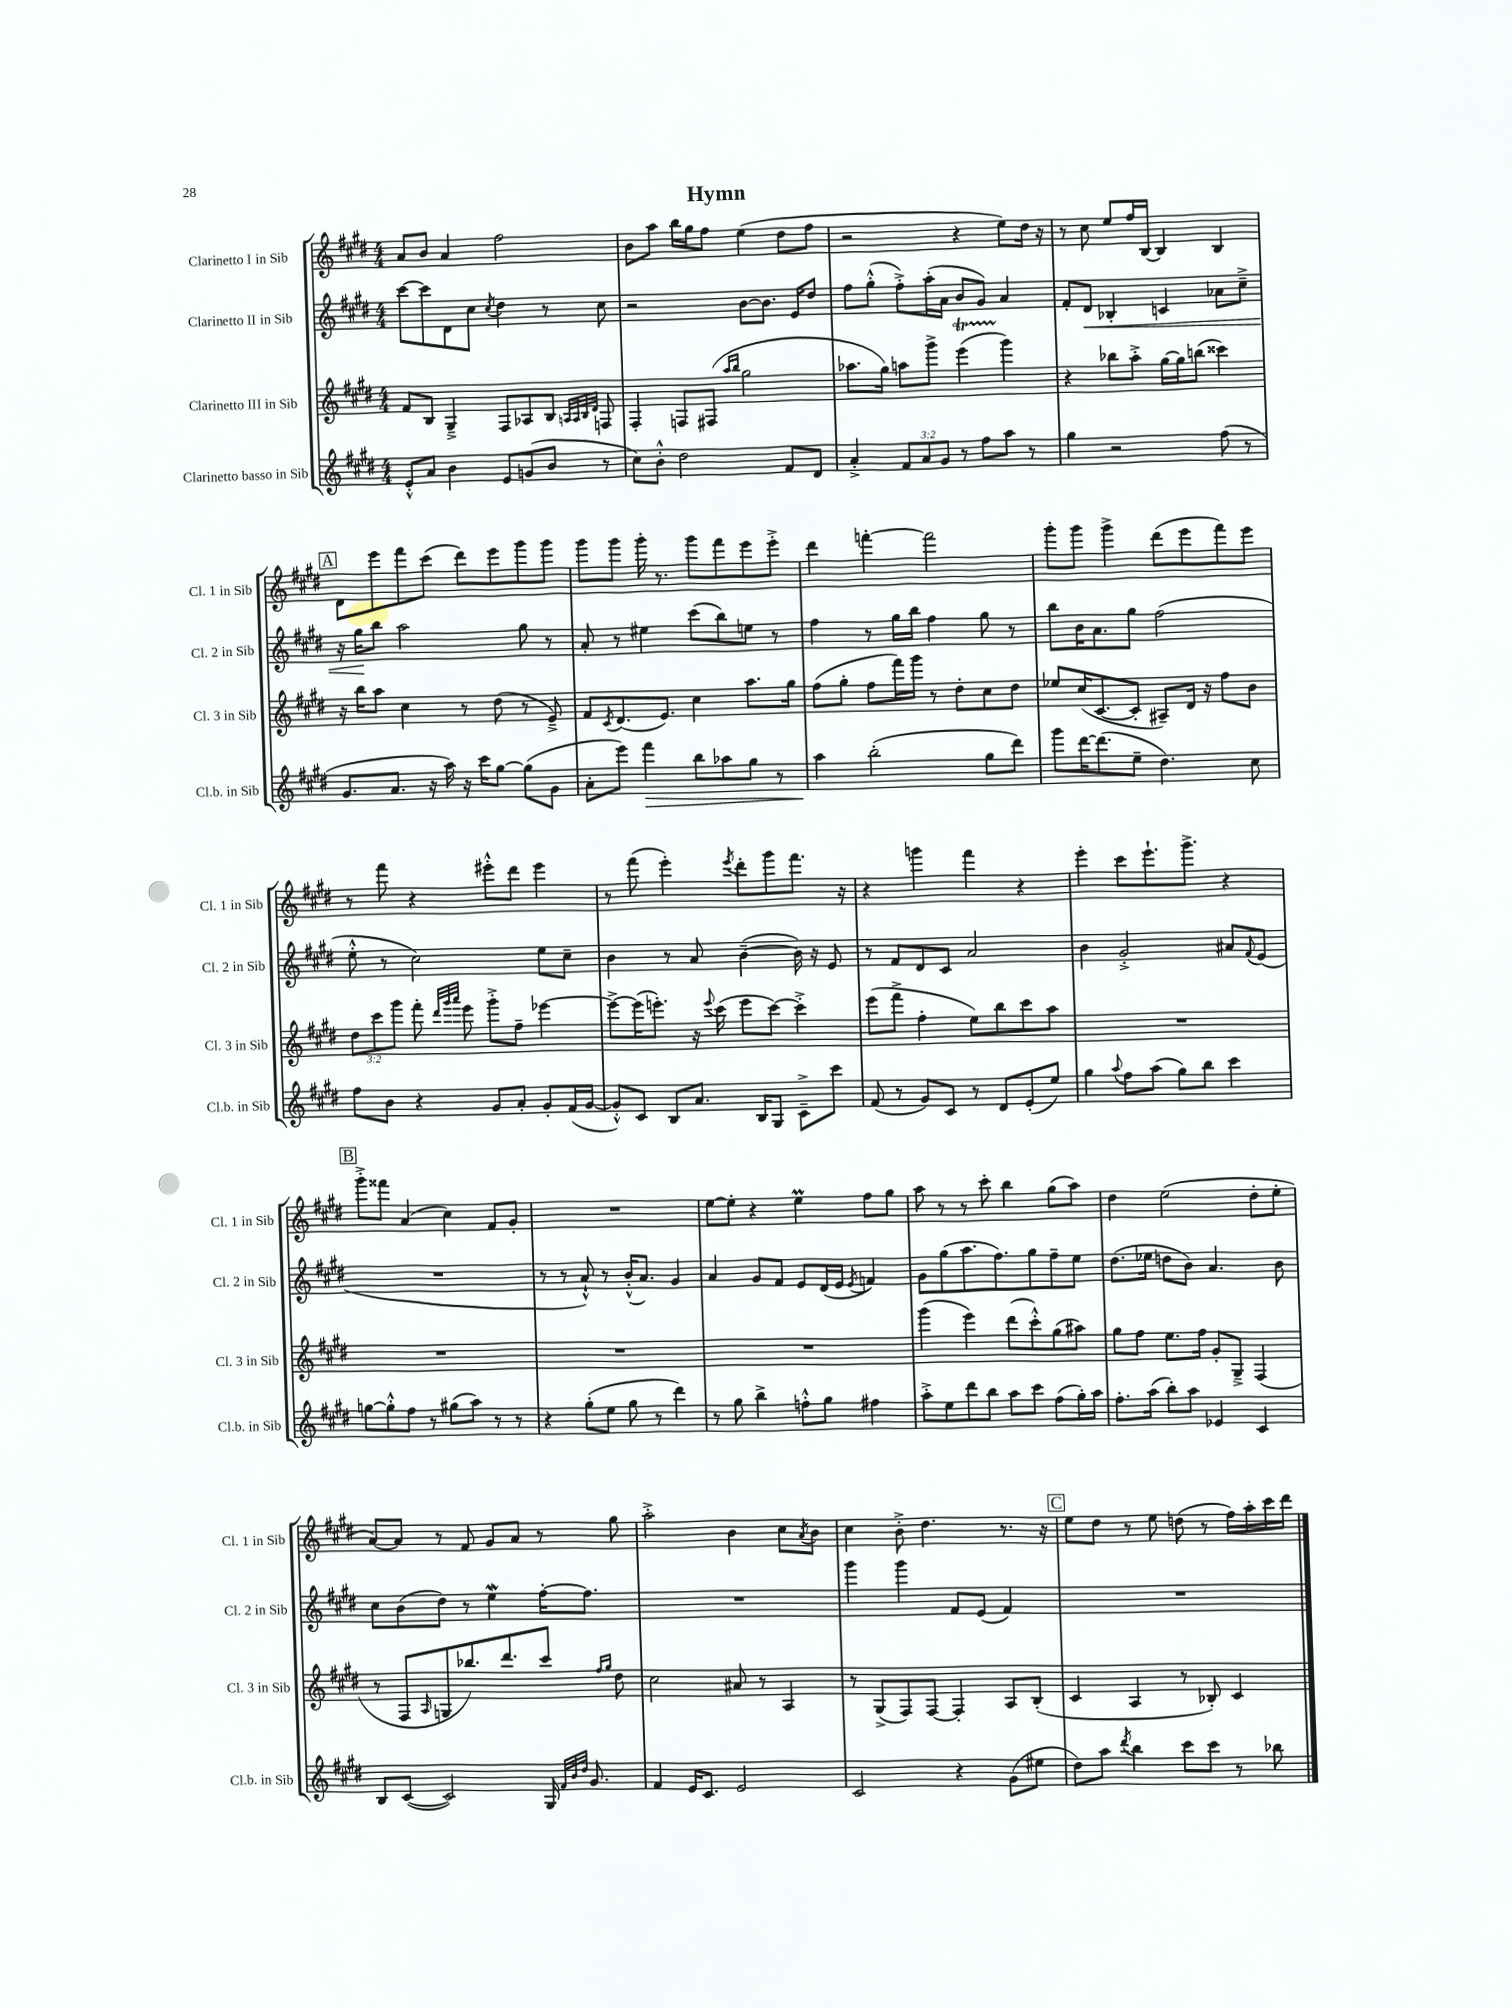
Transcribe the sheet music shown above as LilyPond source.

\header { title = "Hymn" }
<<
\new StaffGroup <<
\new Staff = "s0" \with { instrumentName = "Clarinetto I in Sib" shortInstrumentName = "Cl. 1 in Sib" } {
    \clef treble \key e \major \numericTimeSignature \time 4/4
    a'8 b'8 a'4 fis''2 |
    b'8 a''8 b''16 gis''16 fis''8 e''4( dis''8 fis''8 |
    r2 r4 e''8) dis''16 r16 |
    r8 cis''8 e''8 fis''16 b16~ b4 b4 |
    \mark \markup { \box "A" } dis'8 e'''8 fis'''8 cis'''8( dis'''8) e'''8 gis'''8 gis'''8 |
    gis'''8 gis'''8 gis'''16-. r8. gis'''8 fis'''8 e'''8 e'''8-.-> |
    dis'''4 f'''4~-. f'''2 |
    gis'''8-. gis'''8 gis'''4-> dis'''8( e'''8 fis'''8) e'''8 |
    r8 fis'''8 r4 eis'''8-.-^ dis'''8 eis'''4 |
    r8 fis'''8( e'''4-.) \acciaccatura { e'''8 } dis'''8-. gis'''8 fis'''8. r16 |
    r4 g'''4 fis'''4 r4 |
    e'''4-. cis'''8 e'''8.-! gis'''8.-> r4 |
    \mark \markup { \box "B" } gis'''8-.-> fisis'''8 a'4( cis''4) fis'8 gis'8-. |
    R1 |
    e''8~ e''8-. r4 e''4\prall fis''8 gis''8 |
    a''8 r8 r8 cis'''8-. b''4 gis''8( a''8) |
    dis''4 e''2( dis''8-. e''8-. |
    a'8~) a'8 r8 fis'8 gis'8 a'8 r8 gis''8 |
    a''2-.-> b'4 cis''8 \acciaccatura { a'8 } b'8 |
    cis''4 b'8-.-> dis''4. r8. r16 |
    \mark \markup { \box "C" } e''8 dis''8 r8 e''8 d''8( r8 fis''16) a''16-. cis'''16 dis'''16 \bar "|." |
}
\new Staff = "s1" \with { instrumentName = "Clarinetto II in Sib" shortInstrumentName = "Cl. 2 in Sib" } {
    \clef treble \key e \major \numericTimeSignature \time 4/4
    cis'''8~ cis'''8 dis'8 cis''8 \acciaccatura { cis''8 } dis''4 r8 cis''8 |
    r2 b'8~ b'8. e'16 dis''8 |
    fis''8 gis''8-.-^( fis''8-.->) a''16-.( a'16 b'8 gis'8) a'4 |
    fis'8-. dis'8\< bes4-. c'4 aes'8 cis''8---> |
    \mark \markup { \box "A" } r16 gis''16\! b''8 a''2 gis''8 r8 |
    a'8-. r8 eis''4 cis'''8( b''8) e''8 r8 |
    fis''4 r8 gis''16 b''16 fis''4 gis''8 r8 |
    b''8 b'16 a'8. gis''8 fis''2( |
    e''8-.-^ r8 cis''2) e''8 cis''8-- |
    b'4 r8 a'8 b'4~--( b'16) r16 e'8 |
    r8 fis'8 dis'8 cis'8 a'2 |
    b'4 gis'2-.-> ais'8 \appoggiatura { fis'8 } e'8( |
    \mark \markup { \box "B" } R1 |
    r8 r8 a'8-!-^) r8 b'16-.-^( a'8.) gis'4 |
    a'4 gis'8 fis'8 e'8 dis'16( e'16 \acciaccatura { e'8 } f'4) |
    gis'8 gis''8( a''8. fis''8.) gis''8 fis''8-- e''8 |
    dis''8.( ees''16 d''8 b'8) a'4. b'8 |
    cis''8 b'8( dis''8) r8 e''4\mordent fis''16~-. fis''8. |
    R1 |
    gis'''4 gis'''4 fis'8 e'8( fis'4) |
    \mark \markup { \box "C" } R1 \bar "|." |
}
\new Staff = "s2" \with { instrumentName = "Clarinetto III in Sib" shortInstrumentName = "Cl. 3 in Sib" } {
    \clef treble \key e \major \numericTimeSignature \time 4/4 \override Staff.TupletNumber.text = #tuplet-number::calc-fraction-text
    fis'8 b8 gis4---> fis8 aes8 b8 \grace { a32 a32 b32 dis'32 } f8 |
    fis4-. f8 fis8( \grace { a''16 b''16 } gis''2 |
    aes''8. gis''16) a''8 gis'''8-> e'''4\startTrillSpan( gis'''4\stopTrillSpan) |
    r4 bes''8 a''8-.-> gis''16~ gis''16 b''8( cisis'''4) |
    \mark \markup { \box "A" } r16 b''16 a''8 cis''4 r8 dis''8( r8 e'8--->) |
    fis'8 \acciaccatura { cis'8 } dis'8.( e'8.) cis''4 a''8. gis''16 |
    fis''8( gis''8-. fis''8 fis'''16) gis'''16 r8 dis''8-. cis''8 dis''8 |
    ees''8 cis''16( cis'8.~ cis'8-. ais8--) dis'16 r16 fis''8 b'8 |
    \tuplet 3/2 { dis''8 cis'''8 gis'''8 } fis'''8-. \grace { dis'''32 gis'''32 a'''32 } e'''8 gis'''8-.-> fis''8-- ees'''4~ |
    ees'''8~-> ees'''16( e'''8.-.) r16 \appoggiatura { e'''8 } cis'''16( e'''8 cis'''8~) cis'''4-.-> |
    e'''8( fis'''8-> fis''4-. e''8) b''8 cis'''8 a''8 |
    R1 |
    \mark \markup { \box "B" } R1 |
    R1 |
    R1 |
    gis'''4( e'''4) dis'''8( cis'''8-.-^) gis''8( ais''8) |
    gis''8 fis''8 e''8. fis''16 gis'8-. gis8---> fis4( |
    r8 fis8 \grace { a16 } g8 bes''8.) dis'''8. cis'''8 \grace { fis''16 gis''16 } dis''8 |
    cis''2 ais'8 r8 a4 |
    r8 gis8->( fis8) fis8~ fis4-. a8 b8-.( |
    \mark \markup { \box "C" } cis'4 a4 r8 bes8-.) cis'4 \bar "|." |
}
\new Staff = "s3" \with { instrumentName = "Clarinetto basso in Sib" shortInstrumentName = "Cl.b. in Sib" } {
    \clef treble \key e \major \numericTimeSignature \time 4/4 \override Staff.TupletNumber.text = #tuplet-number::calc-fraction-text
    e'8-.-^ a'8 b'4 e'8 g'8( b'8 r8 |
    cis''8) b'8-.-^ dis''2 fis'8 dis'8 |
    a'4-.-> \tuplet 3/2 { fis'8 a'8 gis'8 } r8 fis''8 a''8 r8 |
    gis''4 r2 fis''8( r8 |
    \mark \markup { \box "A" } gis'8. a'8. r16 a''16) r16 cis'''16 gis''8~ gis''8( gis'8 |
    a'8-. e'''8) fis'''4\> b''8 aes''8 gis''8 r8 |
    a''4\! b''2-.( gis''8 dis'''8) |
    gis'''8 dis'''16~ dis'''8.( e''8-- dis''4.) cis''8 |
    fis''8 b'8 r4 gis'8 a'8-. gis'8-. fis'16( gis'16~ |
    gis'8-.-^) cis'8 b8 a'8. b16 gis8 cis'8---> cis'''8 |
    fis'8( r8 gis'8) cis'8 r8 dis'8 e'8-.( e''8) |
    gis''4 \appoggiatura { a''8 } fis''8 a''8( gis''8) b''8 cis'''4 |
    \mark \markup { \box "B" } g''8~ g''8-.-^ fis''8 r8 gis''8( a''8) r8 r8 |
    r4 gis''8-.( e''8 gis''8 r8 dis'''4) |
    r8 gis''8 b''4-> f''8-.-^ gis''8 fis''4 |
    a''8-.-> e''8 dis'''8 b''8 a''8 cis'''8 fis''8( gis''16-.) a''16 |
    fis''8.-. a''16( b''8-.) a''8 ees'4 cis'4 |
    b8 cis'8~( cis'2) gis16 \grace { fis'32 b'32 dis''32 } gis'8. |
    fis'4 e'16 cis'8. e'2 |
    cis'2 r4 gis'8( eis''8 |
    \mark \markup { \box "C" } dis''8) a''8 \acciaccatura { dis'''8 } b''4 cis'''8 cis'''8 r8 bes''8 \bar "|." |
}
>>
>>
\layout { \context { \Score \remove "Bar_number_engraver" } }
